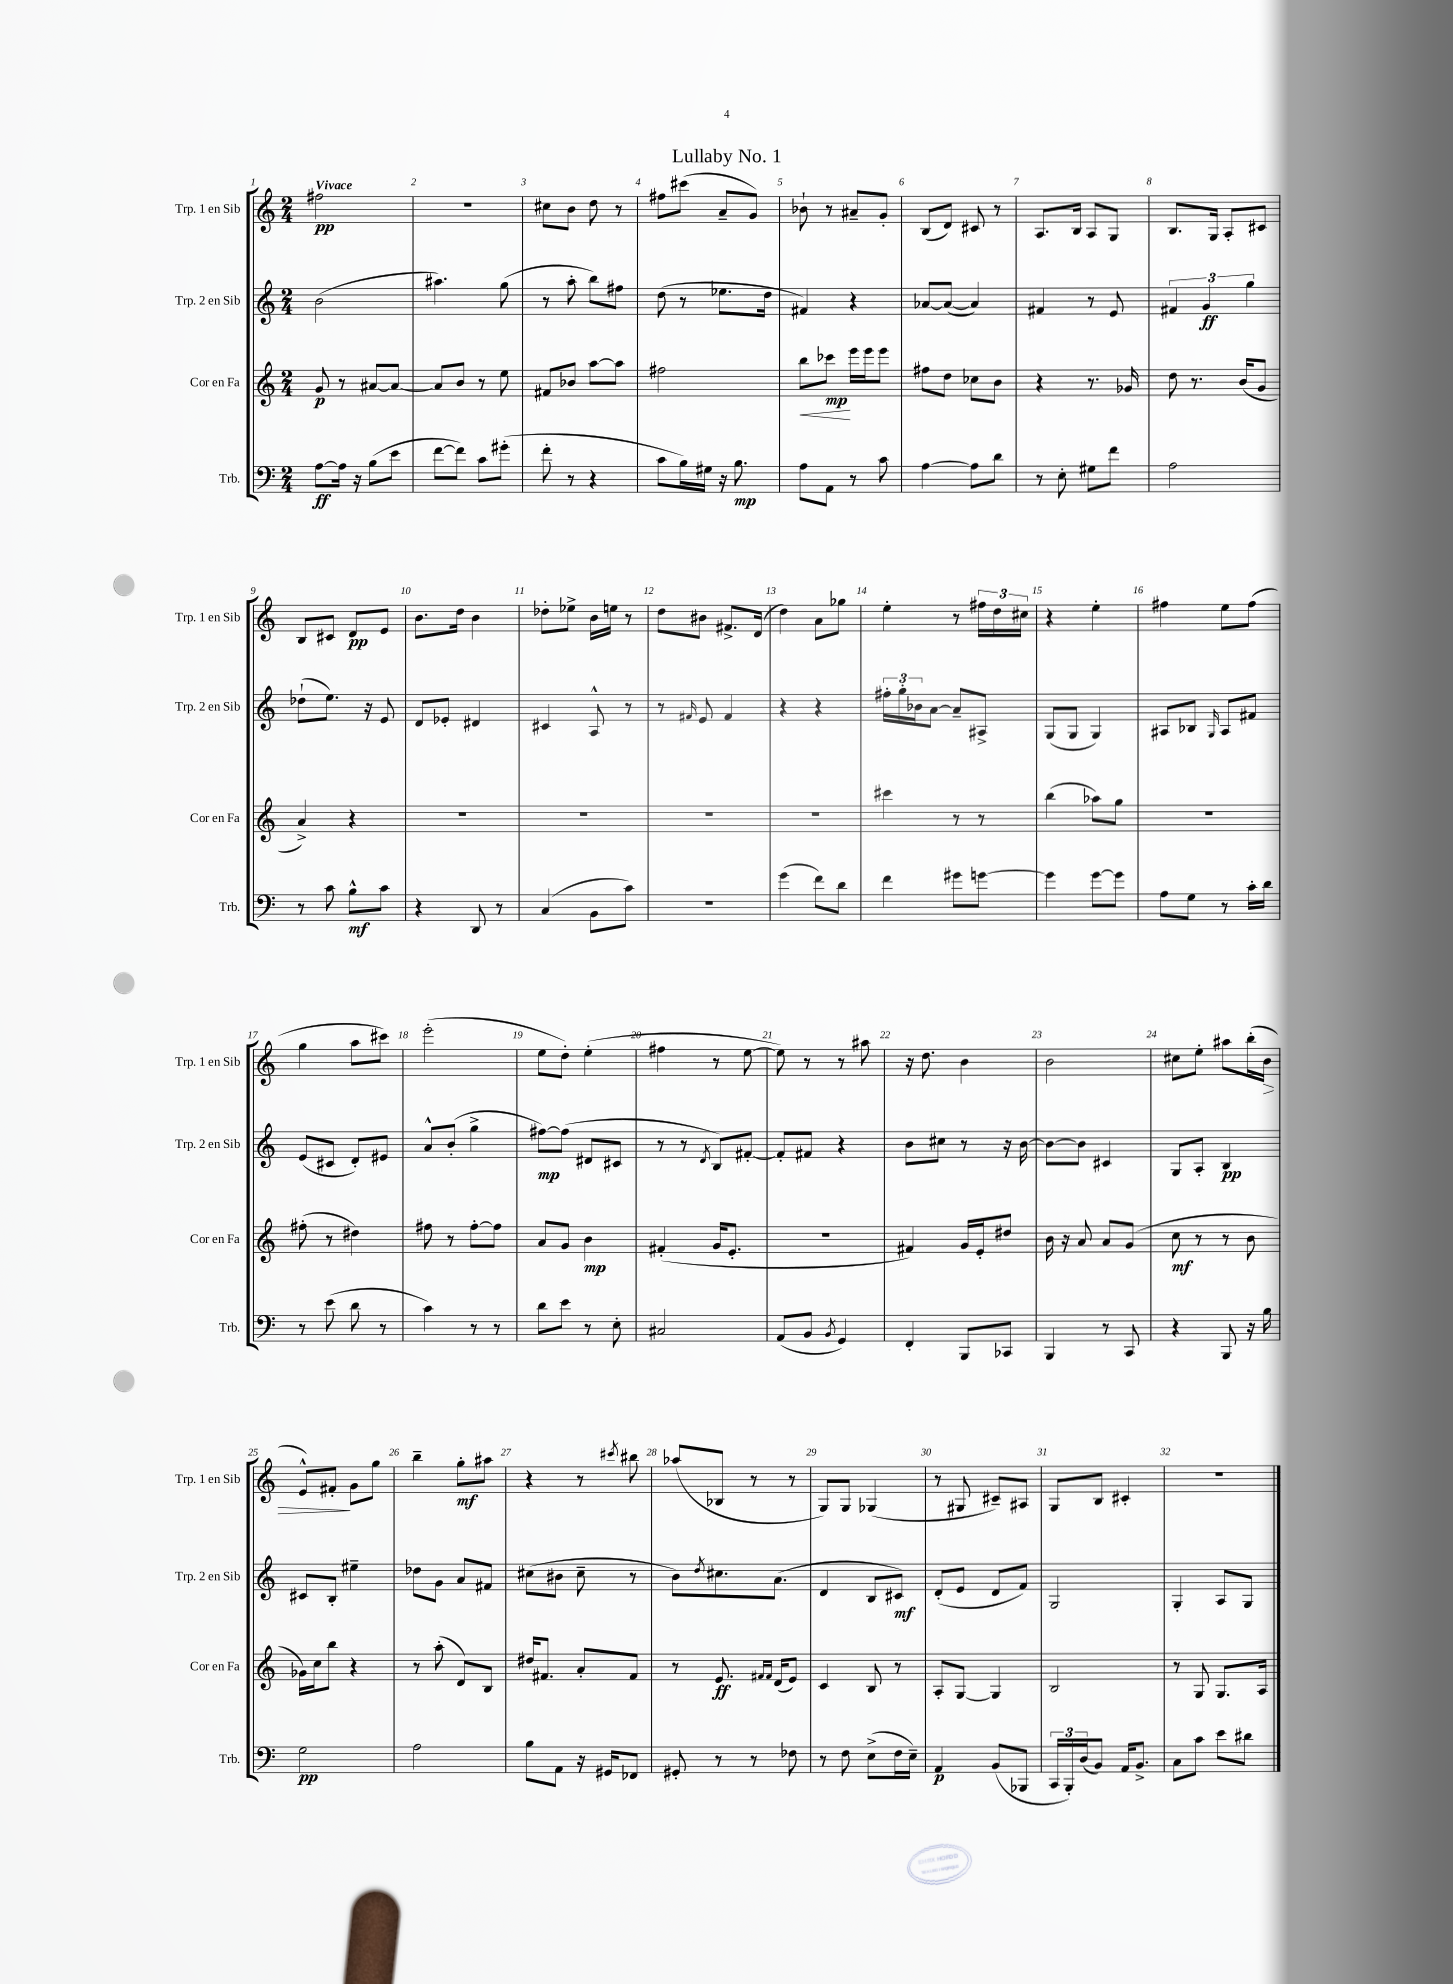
\header { title = "Lullaby No. 1" }
<<
\new StaffGroup <<
\new Staff = "s0" \with { instrumentName = "Trp. 1 en Sib" shortInstrumentName = "Trp. 1 en Sib" } {
    \clef treble \key c \major \numericTimeSignature \time 2/4 \tempo "Vivace"
    fis''2\pp |
    R2 |
    cis''8 b'8 d''8 r8 |
    fis''8 cis'''8( a'8-- g'8) |
    bes'8-! r8 ais'8-- g'8-. |
    b8( d'8) cis'8 r8 |
    a8. b16 a8 g8 |
    b8. g16 a8-. cis'8 |
    b8 cis'8 d'8\pp e'8 |
    b'8. d''16 b'4 |
    des''8-. ees''8-> b'16 e''16 r8 |
    d''8 bis'8 fis'8.-> d'16( |
    d''4) a'8 ges''8 |
    e''4-. r8 \tuplet 3/2 { fis''16 d''16 cis''16 } |
    r4 e''4-. |
    fis''4 e''8 fis''8( |
    g''4 a''8 cis'''8) |
    e'''2-.( |
    e''8 d''8-.) e''4-.( |
    fis''4 r8 e''8~ |
    e''8) r8 r8 ais''8 |
    r16 d''8. b'4 |
    b'2 |
    cis''8 e''8-. ais''8 b''16-.( b'16\> |
    e'8-^) fis'8-.\! g'8 g''8 |
    b''4-- g''8-.\mf ais''8 |
    r4 r8 \acciaccatura { cis'''8 } bis''8 |
    aes''8( bes8 r8 r8 |
    g8) g8 ges4( |
    r8 gis8 cis'8--) ais8 |
    g8 b8 cis'4-. |
    r2 \bar "|." |
}
\new Staff = "s1" \with { instrumentName = "Trp. 2 en Sib" shortInstrumentName = "Trp. 2 en Sib" } {
    \clef treble \key c \major \numericTimeSignature \time 2/4
    b'2( |
    ais''4.) g''8( |
    r8 a''8-. b''8) fis''8 |
    d''8( r8 ees''8. d''16 |
    fis'4) r4 |
    aes'8~ aes'8~( aes'4) |
    fis'4 r8 e'8 |
    \tuplet 3/2 { fis'4 g'4\ff g''4 } |
    des''8-!( e''8.) r16 e'8 |
    d'8 ees'8-. dis'4 |
    cis'4 a8-^ r8 |
    r8 \grace { fis'16 } e'8 fis'4 |
    r4 r4 |
    \tuplet 3/2 { fis''16-. g''16-. bes'16 } a'8~ a'8-- ais8-> |
    g8( g8 g4) |
    ais8 bes8 \grace { g16 } ais8 fis'8 |
    e'8( cis'8 d'8-.) eis'8 |
    a'8-^ b'8-.( g''4-> |
    fis''8~\mp) fis''8( dis'8 cis'8 |
    r8 r8 \acciaccatura { d'8 } b8) fis'8~-. |
    fis'8-. fis'8 r4 |
    b'8 cis''8 r8 r16 b'16~ |
    b'8~ b'8 cis'4 |
    g8 a8-. b4\pp |
    cis'8 b8-. eis''4-- |
    des''8 g'8 a'8 fis'8 |
    cis''8( bis'8 cis''8-- r8 |
    b'8) \acciaccatura { d''8 } cis''8. a'8.( |
    d'4 b8 cis'8\mf) |
    d'8-.( e'8 d'8 f'8) |
    g2 |
    g4-. a8 g8 \bar "|." |
}
\new Staff = "s2" \with { instrumentName = "Cor en Fa" shortInstrumentName = "Cor en Fa" } {
    \clef treble \key c \major \numericTimeSignature \time 2/4
    g'8\p r8 ais'8~ ais'8~ |
    ais'8 b'8 r8 e''8 |
    fis'8 bes'8 a''8~ a''8 |
    fis''2 |
    b''8\< ces'''8\mp\! e'''16 e'''16 e'''8 |
    fis''8 d''8 ces''8 b'8 |
    r4 r8. ges'16 |
    d''8 r8. b'16( g'8 |
    a'4->) r4 |
    R2 |
    R2 |
    R2 |
    R2 |
    cis'''4 r8 r8 |
    b''4( aes''8) g''8 |
    r2 |
    fis''8-.( r8 dis''4) |
    fis''8 r8 fis''8~-. fis''8 |
    a'8 g'8 b'4\mp |
    fis'4-.( g'16 e'8.-. |
    r2 |
    fis'4) g'16 e'16-. dis''8 |
    b'16 r16 a'8 a'8 g'8( |
    c''8\mf r8 r8 b'8 |
    ges'16) c''16 b''8 r4 |
    r8 a''8-.( d'8) b8 |
    dis''16 fis'8. a'8-. fis'8 |
    r8 e'8.\ff \grace { fis'16 fis'16 } d'16( e'8) |
    c'4 b8 r8 |
    a8-. g8~ g4 |
    b2 |
    r8 g8 g8. a16 \bar "|." |
}
\new Staff = "s3" \with { instrumentName = "Trb." shortInstrumentName = "Trb." } {
    \clef bass \key c \major \numericTimeSignature \time 2/4
    a8~\ff a16 r16 b8( e'8 |
    f'8~ f'8) c'8 gis'8-.( |
    f'8-. r8 r4 |
    c'8 b16) gis16 r16 b8.\mp |
    a8 a,8 r8 c'8 |
    a4~ a8 d'8 |
    r8 e8-. gis8 f'8 |
    a2 |
    r8 c'8 b8-^\mf c'8 |
    r4 d,8 r8 |
    c4( b,8 c'8) |
    R2 |
    g'4( f'8) d'8 |
    f'4 gis'8 g'8~ |
    g'4 g'8~ g'8 |
    a8 g8 r8 c'16-. d'16 |
    r8 e'8( d'8 r8 |
    c'4) r8 r8 |
    d'8 e'8 r8 e8-. |
    cis2 |
    a,8( b,8 \acciaccatura { b,8 } g,4) |
    f,4-. b,,8 ces,8 |
    b,,4 r8 c,8 |
    r4 b,,8 r16 b16 |
    g2\pp |
    a2 |
    b8 a,8 r16 gis,16 fes,8 |
    gis,8-. r8 r8 fes8 |
    r8 f8 e8->( f16 e16--) |
    a,4\p b,8( bes,,8 |
    \tuplet 3/2 { c,16 b,,16-.) d16( } b,8) a,16 b,8.-> |
    c8 c'8 e'8 dis'8 \bar "|." |
}
>>
>>
\layout { \context { \Score \override BarNumber.break-visibility = ##(#f #t #t) barNumberVisibility = #all-bar-numbers-visible } }
